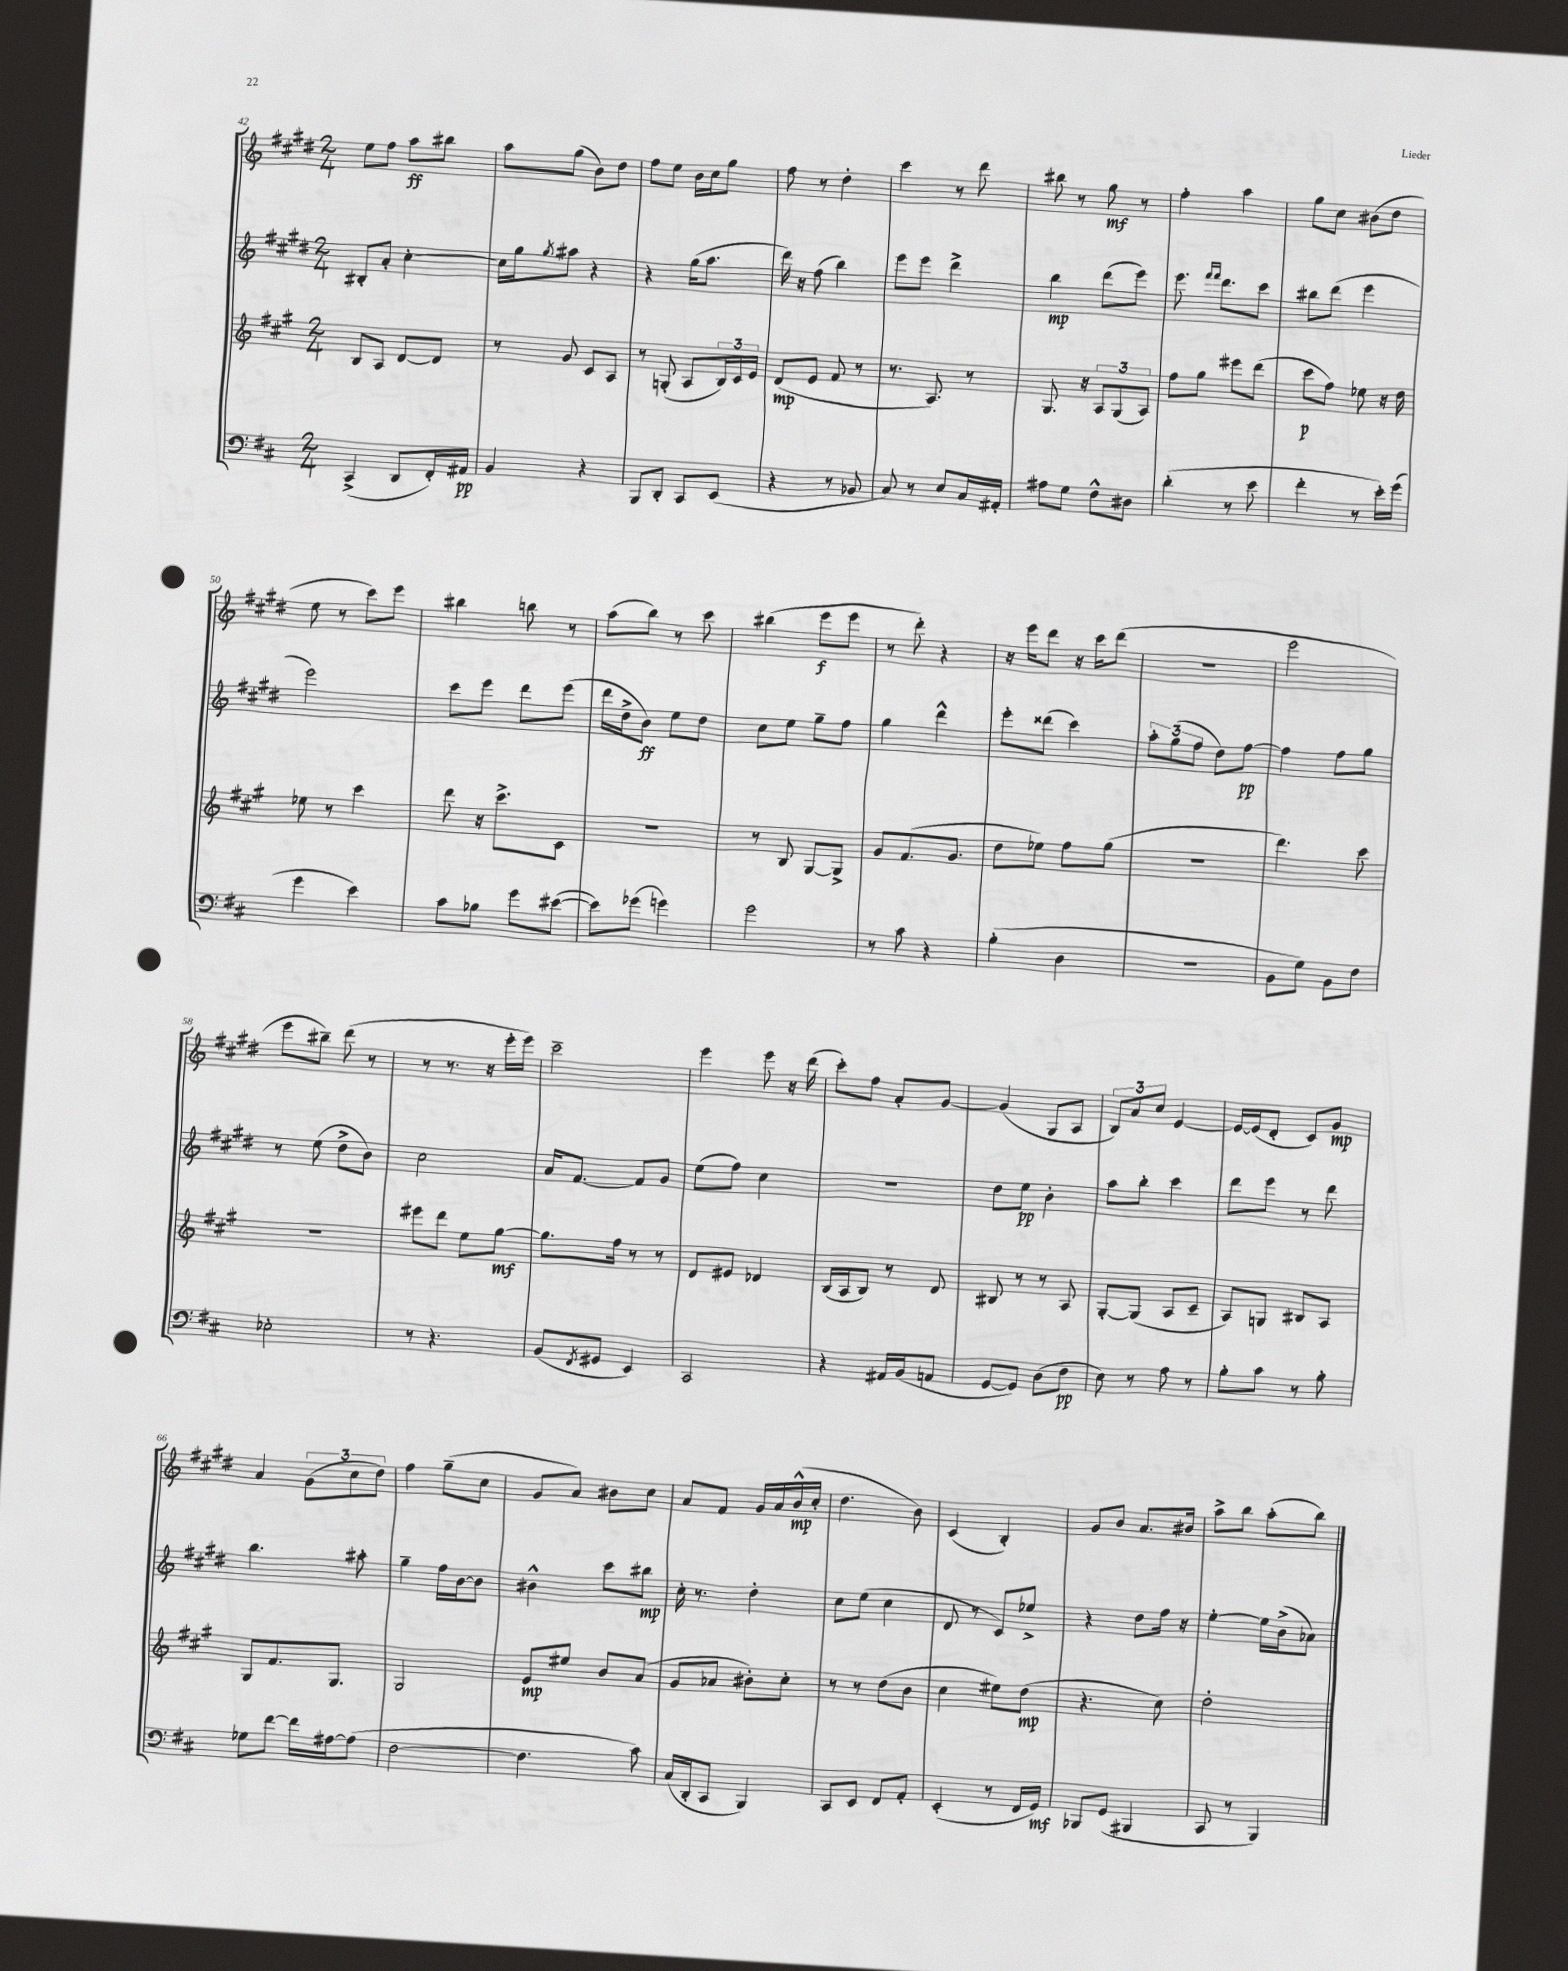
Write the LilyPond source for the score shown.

<<
\new StaffGroup <<
\new Staff = "s0" {
    \clef treble \key e \major \numericTimeSignature \time 2/4
    e''8 fis''8 a''8\ff bis''8 |
    a''8 gis''8( b'8) dis''8 |
    fis''8 e''8 b'16 cis''16 gis''8 |
    fis''8 r8 dis''4-. |
    cis'''4 r8 dis'''8 |
    bis''8 r8 gis''8\mf r8 |
    fis''4-. a''4 |
    gis''8 cis''8 bis'8( dis''8 |
    e''8 r8 cis'''8) e'''8 |
    bis''4 b''8 r8 |
    a''8( b''8) r8 cis'''8 |
    bis''4( e'''8\f e'''8 |
    r8 dis'''8-.) r4 |
    r16 e'''16 dis'''8 r16 cis'''16 dis'''8( |
    R2 |
    e'''2 |
    e'''8 bis''8--) dis'''8( r8 |
    r8 r8. r16 e'''16-. e'''16) |
    cis'''2-- |
    e'''4 e'''8 r16 dis'''16( |
    cis'''8-.) fis''8 a'8-. gis'8~ |
    gis'4( gis8 a8 |
    \tuplet 3/2 { b8) a'8 cis''8 } e'4~ |
    e'16~ e'16( dis'8-. cis'8) gis'8\mp |
    a'4 \tuplet 3/2 { gis'8( cis''8 dis''8) } |
    fis''4 gis''8--( cis''8 |
    gis'8 a'8) bis'8 cis''8 |
    a'8 fis'8 gis'16 a'16 b'16-^\mp( cis''16-. |
    dis''4. b'8) |
    cis'4( b4-.) |
    gis'8 b'8 a'8. bis'16 |
    a''8-> b''8 a''8-.( b''8) \bar "|." |
}
\new Staff = "s1" {
    \clef treble \key e \major \numericTimeSignature \time 2/4
    bis8-. a'8-. cis''4~-. |
    cis''16 gis''16 \acciaccatura { gis''8 } ais''8 r4 |
    r4 gis''16( a''8. |
    dis'''16) r16 fis''8( b''4) |
    e'''8 e'''8 dis'''4-> |
    b''4\mp dis'''8( e'''8) |
    e'''8. \grace { fis'''16 fis'''16 } dis'''8. cis'''8 |
    bis''8 dis'''8( e'''4 |
    e'''2) |
    cis'''8 e'''8 dis'''8 e'''8( |
    dis'''16 dis''16-> b'8\ff) e''8 dis''8 |
    cis''8 e''8 gis''8-- fis''8 |
    gis''4 dis'''4-^ |
    e'''8-. disis'''8( cis'''4) |
    \tuplet 3/2 { a''8-. gis''8( fis''8 } dis''8) fis''8~\pp |
    fis''4 fis''8 gis''8 |
    r8 e''8( dis''8-> b'8) |
    cis''2 |
    a'16 fis'8.~ fis'8 gis'8 |
    e''8( fis''8) cis''4 |
    r2 |
    dis''8 e''8\pp b'4-. |
    a''8 b''8-. cis'''4 |
    dis'''8 e'''8 r8 dis'''8 |
    b''4. ais''8-. |
    gis''4-- fis''16 b'16~ b'8 |
    bis'4-^ cis'''8 bis''8\mp |
    cis''16-. r8. dis''4-. |
    cis''8 e''8( cis''4 |
    dis'8 r8 cis'8) ees''8-> |
    r4 dis''8 fis''16 r16 |
    e''4~-. e''16 b'16->( aes'8) \bar "|." |
}
\new Staff = "s2" {
    \clef treble \key a \major \numericTimeSignature \time 2/4
    b8 a8 d'8~ d'8 |
    r8 gis'8 cis'8 a8 |
    r8 g8-.( a8 \tuplet 3/2 { b16) cis'16 e'16 } |
    d'8\mp( e'8 fis'8 r8 |
    r8. a8.) r8 |
    gis8. r16 \tuplet 3/2 { a8 gis8( a8) } |
    fis''8 gis''8 eis'''8 d'''8( |
    cis'''8\p fis''8) ees''8 r16 d''16 |
    ees''8 r8 cis'''4 |
    d'''8 r16 cis'''8.-> cis'8 |
    R2 |
    r8 b8 gis8~ gis8-> |
    gis'8 fis'8.( gis'8. |
    d''8 ees''8) fis''8 gis''8( |
    R2 |
    d'''4.) cis'''8 |
    R2 |
    eis'''8 d'''8 e''8 gis''8~\mf |
    gis''8. fis''16 r8 r8 |
    d'8 eis'8 des'4 |
    b16( a16 b8) r8 d'8 |
    bis8 r8 r8 a8 |
    gis8~-. gis8( a8 cis'8-- |
    a8) g8 bis8 a8 |
    gis8 fis'8. gis8. |
    gis2 |
    e'8\mp eis''8 b'8 a'8( |
    gis'8 aes'8 bis'8-.) cis''8-. |
    r8 r8 d''8( b'8 |
    cis''4 eis''8) d''8\mp( |
    r4. cis''8) |
    d''2-. \bar "|." |
}
\new Staff = "s3" {
    \clef bass \key d \major \numericTimeSignature \time 2/4
    cis,4->( d,8 fis,16-.) ais,16\pp |
    b,4 r4 |
    b,,8 d,8-. cis,8 e,8( |
    r4 r8 bes,8 |
    cis8) r8 e8 cis16 ais,16-. |
    ais8 g8 fis8-^ dis8 |
    d'4-.( r8 e'8 |
    fis'4-. r8 e'16-.) g'16( |
    g'4 e'4) |
    cis'8 bes8 g'8 eis'8~( |
    eis'8) ges'8( g'4) |
    g'2 |
    r8 cis'8 r4 |
    b4-.( d4 |
    r2 |
    b,8 g8) b,8 fis8 |
    ees2-. |
    r8 r4. |
    b,8( \acciaccatura { fis,8 } gis,8 e,4) |
    cis,2 |
    r4 ais,16 b,16( a,8 |
    g,8~ g,8) d8( fis8\pp |
    e8) r8 a8 r8 |
    b8-. cis'8 r8 b8-. |
    ges8 fis'8~ fis'16 ais16~ ais8( |
    fis2~ |
    fis4. cis'8) |
    cis16( d,16-. cis,8 b,,4) |
    cis,8 e,8 fis,8 a,8-. |
    e,4-.( r8 fis,16 g,16\mf) |
    bes,,8 g,8( bis,,4 |
    cis,8 r8 b,,4) \bar "|." |
}
>>
>>
\layout { \context { \Score currentBarNumber = #42 } }
